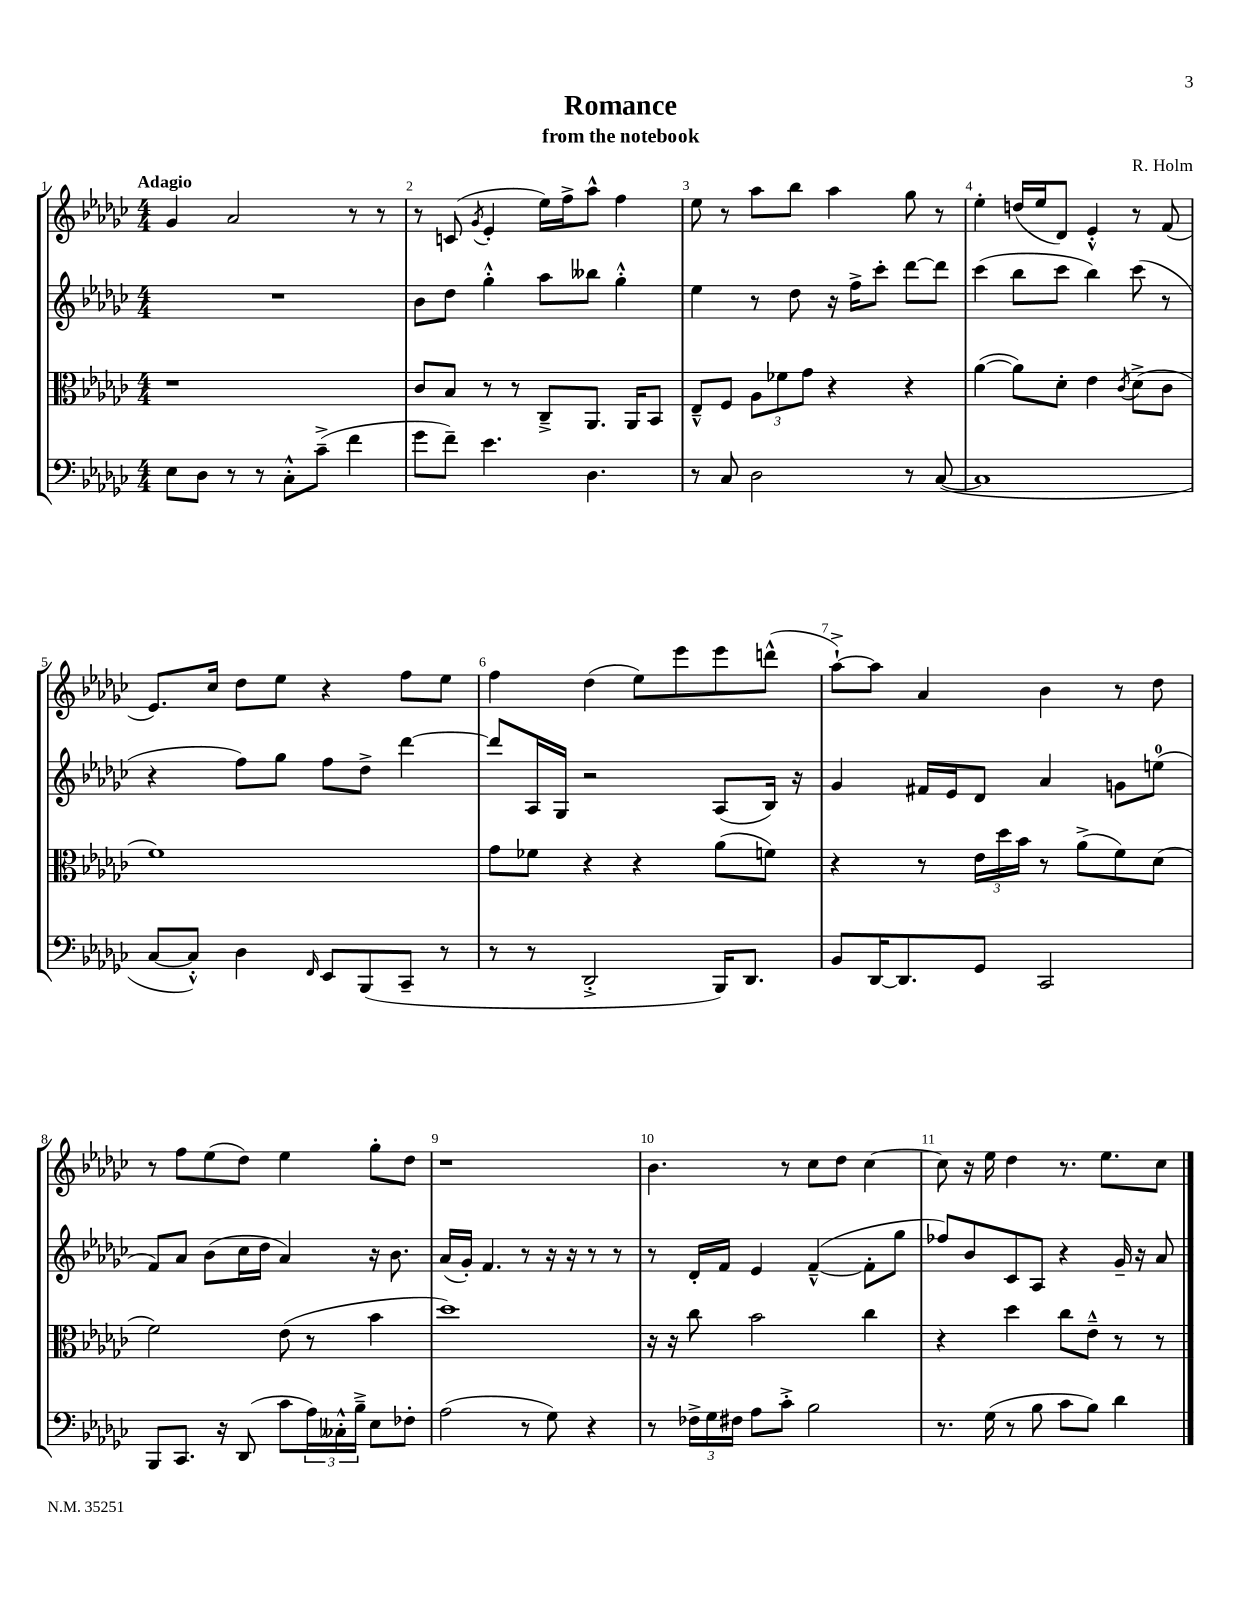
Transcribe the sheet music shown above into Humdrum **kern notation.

**kern	**kern	**kern	**kern
*part4	*part3	*part2	*part1
*staff4	*staff3	*staff2	*staff1
*clefF4	*clefC3	*clefG2	*clefG2
*k[b-e-a-d-g-c-]	*k[b-e-a-d-g-c-]	*k[b-e-a-d-g-c-]	*k[b-e-a-d-g-c-]
*M4/4	*M4/4	*M4/4	*M4/4
=1	=1	=1	=1
!	!	!	!LO:TX:a:B:t=Adagio
8E-\L	1r	1r	4g-/
8D-\J	.	.	.
8r	.	.	2a-/
8r	.	.	.
8C-'^^\L	.	.	.
(8c-~^\J	.	.	.
4f\	.	.	8r
.	.	.	8r
=2	=2	=2	=2
8g-\L	8c-/L	8b-\L	8r
8f~\J)	8B-/J	8dd-\J	(8cn/
.	.	.	8qg-/
4.e-\	8r	4gg-'^^\	4e-'/
.	8r	.	.
.	8C-~^/L	8aa-\L	16ee-\LL)
.	.	.	16ff^\J
4.D-\	8.AA-/J	8bb--X\J	8aa-^^\J
.	.	4gg-'^^\	4ff\
.	16AA-/KL	.	.
.	8BB-/J	.	.
=3	=3	=3	=3
8r	8E-~^^/L	4ee-\	8ee-\
8C-/	8F/J	.	8r
2D-\	12A-\L	8r	8aa-\L
.	12f-X\	.	.
.	.	8dd-\	8bb-\J
.	12g-\J	.	.
.	4r	16r	4aa-\
.	.	16ff^\KL	.
.	.	8ccc-'\J	.
8r	4r	[8ddd-\L	8gg-\
([8C-/	.	8ddd-\J]	8r
=4	=4	=4	=4
1C-]	([4a-\	(4ccc-\	4ee-'\
.	8a-\L])	8bb-\L	(16ddn/LL
.	.	.	16ee-/J
.	8d-'\J	8ccc-\J	8d-/J)
.	4e-\	4bb-\)	4e-'^^/
.	8qc-/	.	.
.	(8d-^\L	(8ccc-\	8r
.	8c-\J	8r	(8f/
!!LO:LB:g=z
=5	=5	=5	=5
[8C-/L	1f)	4r	8.e-/L)
8C-'^^/J])	.	.	.
.	.	.	16cc-/Jk
4D-\	.	8ff\L)	8dd-\L
.	.	8gg-\J	8ee-\J
16qqFF/	.	.	.
8EE-/L	.	8ff\L	4r
(8BBB-/	.	8dd-^\J	.
8CC-~/J	.	[4ddd-\	8ff\L
8r	.	.	8ee-\J
=6	=6	=6	=6
8r	8g-\L	8ddd-/L]	4ff\
8r	8f-X\J	16A-/L	.
.	.	16G-/JJ	.
2DD-'^/	4r	2r	(4dd-\
.	4r	.	8ee-\L)
.	.	.	8eee-\
16BBB-/KL)	(8a-\L	(8A-/L	8eee-\
8.DD-/J	.	.	.
.	8fn\J)	16B-/Jk)	(8dddn^^\J
.	.	16r	.
=7	=7	=7	=7
8BB-/L	4r	4g-/	[8aa-`^\L)
[16DD-/K	.	.	8aa-\J]
8.DD-/]	.	.	.
.	8r	16f#X/LL	4a-/
.	.	16e-/J	.
8GG-/J	24e-\LL	8d-/J	.
.	24dd-\	.	.
.	24b-\JJ	.	.
2CC-/	8r	4a-/	4b-\
.	(8a-^\L	.	.
.	8f\)	8gn\L	8r
.	(8d-\J	(8een\J	8dd-\
!!LO:LB:g=z
=8	=8	=8	=8
8BBB-/L	2f\)	8f/L)	8r
8.CC-/J	.	8a-/J	8ff\L
.	.	(8b-\L	(8ee-\
16r	.	.	.
(8DD-/	.	16cc-\L	8dd-\J)
.	.	16dd-\JJ	.
8c-\L	(8e-\	4a-/)	4ee-\
24A-\L)	8r	.	.
24C--X'^^\	.	.	.
24B-~^\JJ	.	.	.
8E-\L	4b-\	16r	8gg-'\L
.	.	8.b-\	.
8F-X'\J	.	.	8dd-\J
=9	=9	=9	=9
(2A-\	1dd-)	(16a-/LL	1r
.	.	16g-'/JJ)	.
.	.	4.f/	.
8r	.	8r	.
8G-\)	.	16r	.
.	.	16r	.
4r	.	8r	.
.	.	8r	.
=10	=10	=10	=10
8r	16r	8r	4.b-\
.	16r	.	.
24F-X^\LL	8cc-\	16d-'/LL	.
24G-\	.	.	.
.	.	16f/JJ	.
24F#X\JJ	.	.	.
8A-\L	2b-\	4e-/	.
8c-'^\J	.	.	8r
2B-\	.	([4f~^^/	8cc-\L
.	.	.	8dd-\J
.	4cc-\	8f'\L]	[4cc-\
.	.	8gg-\J	.
=11	=11	=11	=11
8.r	4r	8ff-X/L)	8cc-\]
.	.	8b-/	16r
(16G-\	.	.	16ee-\
8r	4dd-\	8c-/	4dd-\
8B-\	.	8A-/J	.
8c-\L	8cc-\L	4r	8.r
8B-\J)	8e-~^^\J	.	.
.	.	.	8.ee-\L
4d-\	8r	16g-~/	.
.	.	16r	.
.	8r	8a-/	8cc-\J
==	==	==	==
*-	*-	*-	*-
